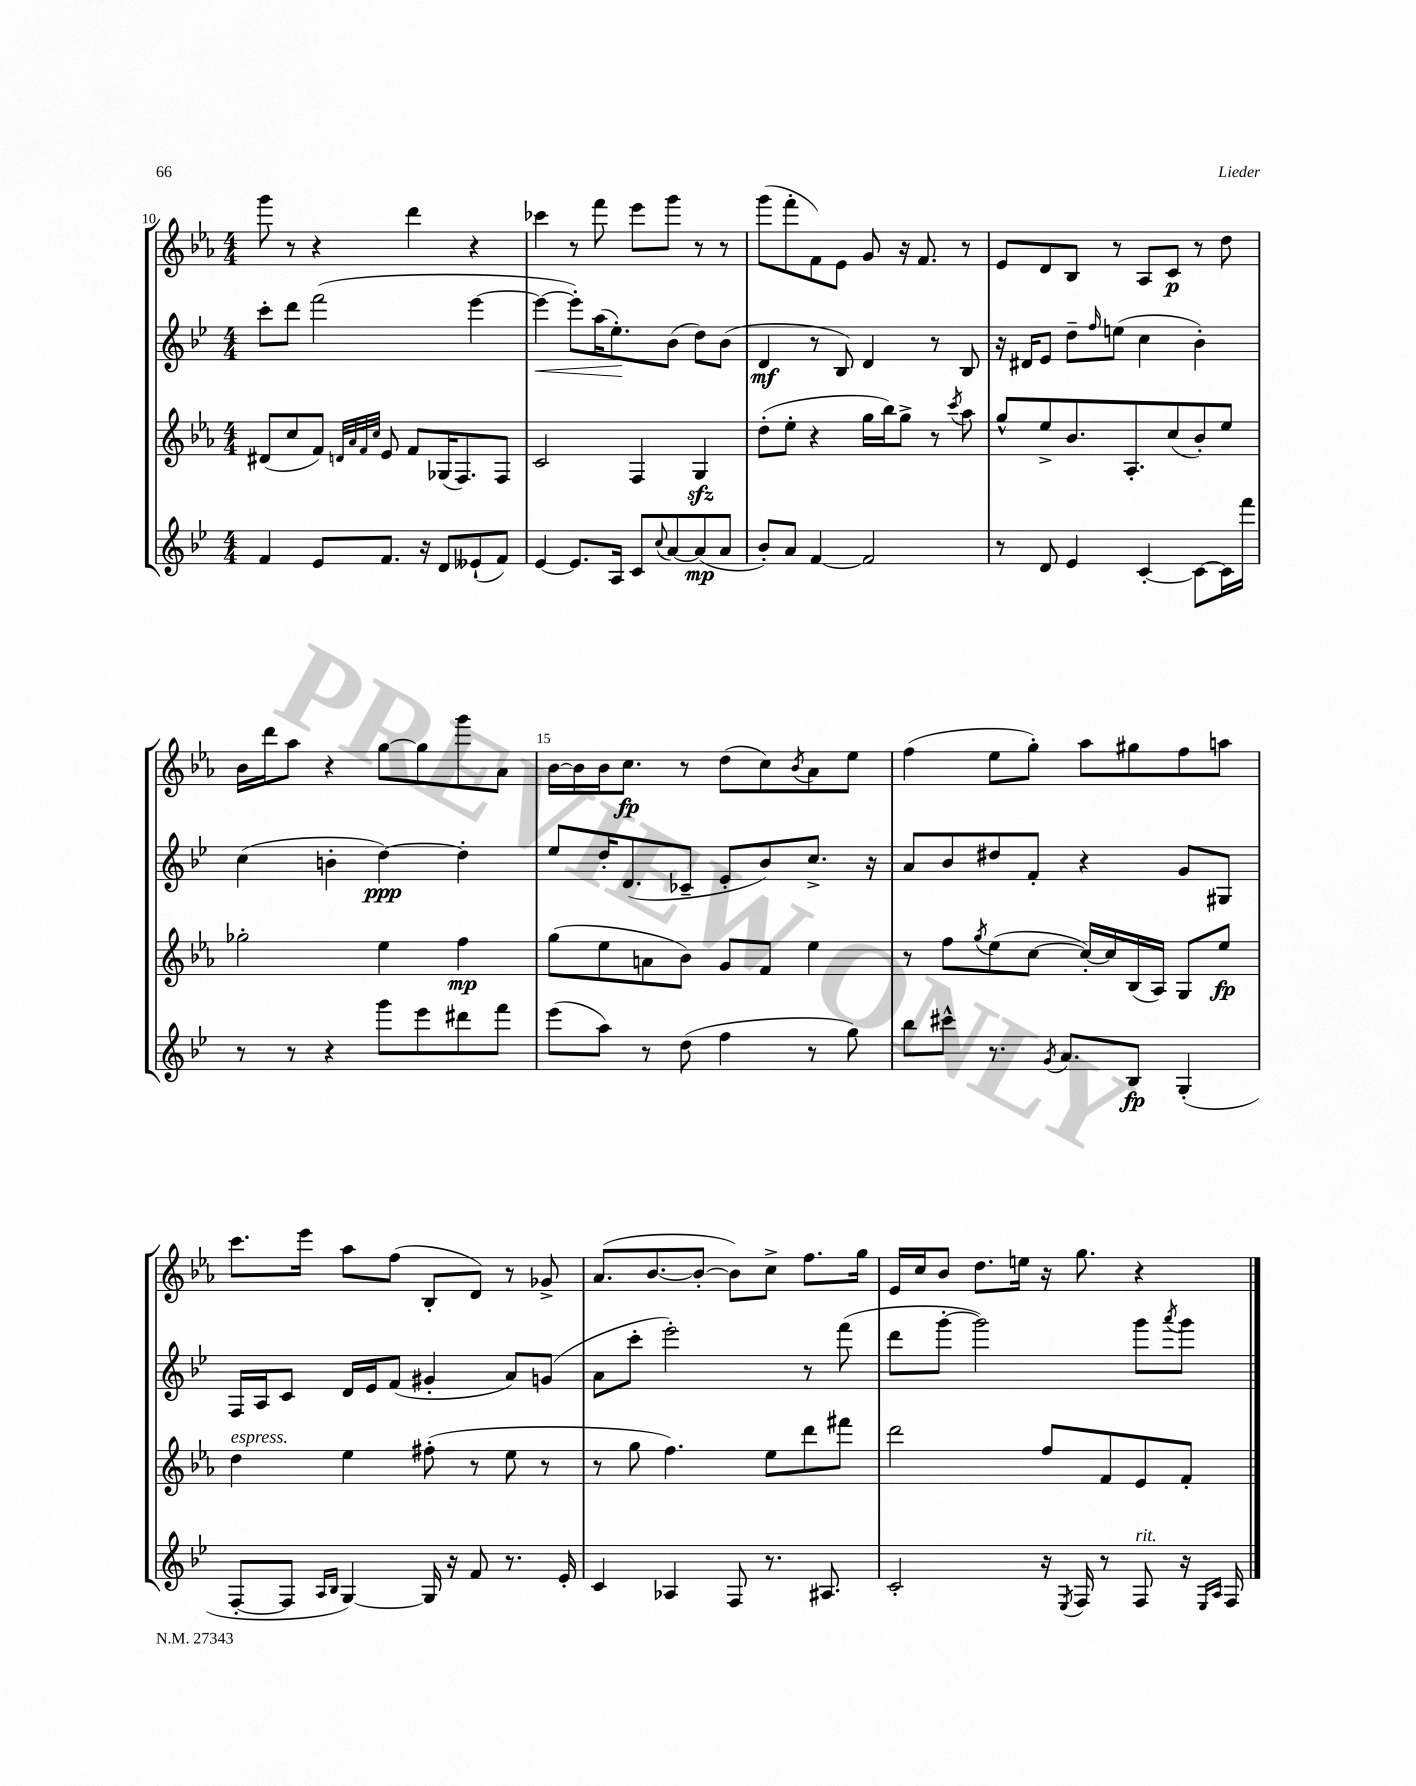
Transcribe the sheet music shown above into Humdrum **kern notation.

**kern	**dynam	**kern	**dynam	**kern	**dynam	**kern	**dynam
*part4	*part4	*part3	*part3	*part2	*part2	*part1	*part1
*staff4	*staff4	*staff3	*staff3	*staff2	*staff2	*staff1	*staff1
*clefG2	*	*clefG2	*	*clefG2	*	*clefG2	*
*k[b-e-]	*	*k[b-e-a-]	*	*k[b-e-]	*	*k[b-e-a-]	*
*M4/4	*	*M4/4	*	*M4/4	*	*M4/4	*
=10	=10	=10	=10	=10	=10	=10	=10
4f/	.	(8d#X/L	.	8ccc'\L	.	8ggg\	.
.	.	8cc/	.	8ddd\J	.	8r	.
8e-/L	.	8f/J)	.	(2fff\	.	4r	.
.	.	32qqdn/LLL	.	.	.	.	.
.	.	32qqa-/	.	.	.	.	.
.	.	32qqf/	.	.	.	.	.
.	.	32qqcc/JJJ	.	.	.	.	.
8.f/J	.	8e-/	.	.	.	.	.
.	.	8f/L	.	.	.	4ddd\	.
16r	.	.	.	.	.	.	.
8d/L	.	(16G-X/K	.	.	.	.	.
.	.	8.F/)	.	.	.	.	.
(8e--X`/	.	.	.	[4eee-\	.	4r	.
8f/J)	.	8F/J	.	.	.	.	.
=11	=11	=11	=11	=11	=11	=11	=11
!	!	!	!	!	!LO:HP:b	!	!
[4e-/	.	2c/	.	4eee-\_	<	4ccc-X\	.
8.e-/L]	.	.	.	8eee-'\L])	.	8r	.
.	.	.	.	(16aa\K	.	8fff\	.
16A/Jk	.	.	.	8.ee-'\)	.	.	.
8c/L	.	4F/	.	.	.	8eee-\L	.
8qqcc/	.	.	.	.	.	.	.
[8a/	.	.	.	(8b-\J	[	8ggg\J	.
(8a/]	mp	4Gzz/	.	8dd\L)	.	8r	.
8a/J	.	.	.	(8b-\J	.	8r	.
=12	=12	=12	=12	=12	=12	=12	=12
8b-'/L)	.	(8dd'\L	.	4d/	mf	(8ggg\L	.
8a/J	.	8ee-'\J	.	.	.	8fff'\	.
[4f/	.	4r	.	8r	.	8f\)	.
.	.	.	.	8B-/)	.	8e-\J	.
2f/]	.	16gg\LL	.	4d/	.	8g/	.
.	.	16bb-\J)	.	.	.	.	.
.	.	8gg^\J	.	.	.	16r	.
.	.	.	.	.	.	8.f/	.
.	.	8r	.	8r	.	.	.
.	.	8qccc/	.	.	.	.	.
.	.	8aa-\	.	8B-/	.	8r	.
=13	=13	=13	=13	=13	=13	=13	=13
8r	.	8gg^^/L	.	16r	.	8e-/L	.
.	.	.	.	16d#X/KL	.	.	.
8d/	.	8ee-^/	.	8e-/J	.	8d/	.
4e-/	.	8.b-/	.	8dd~\L	.	8B-/J	.
.	.	.	.	16qqff/	.	.	.
.	.	.	.	(8een\J	.	8r	.
.	.	8.A-'/	.	.	.	.	.
[4c'/	.	.	.	4cc\	.	8A-/L	.
.	.	(8cc/	.	.	.	8c/J	p
8c\L_	.	8b-'/)	.	4b-'\)	.	8r	.
16c\L]	.	8ee-/J	.	.	.	8dd\	.
16fff\JJ	.	.	.	.	.	.	.
!!LO:LB:g=z
=14	=14	=14	=14	=14	=14	=14	=14
8r	.	2gg-X'\	.	(4cc\	.	16b-\LL	.
.	.	.	.	.	.	16ddd\J	.
8r	.	.	.	.	.	8aa-\J	.
4r	.	.	.	4bn'\	.	4r	.
8ggg\L	.	4ee-\	.	[4dd\)	ppp	[8gg\L	.
8eee-\	.	.	.	.	.	8gg\]	.
8ddd#X\	.	4ff\	mp	4dd'\]	.	8ggg\	.
8fff\J	.	.	.	.	.	8a-\J	.
=15	=15	=15	=15	=15	=15	=15	=15
(8eee-\L	.	(8gg\L	.	8ee-/L	.	[16b-\LL	.
.	.	.	.	.	.	16b-\]	.
8aa\J)	.	8ee-\	.	16dd'/K	.	16b-\J	.
.	.	.	.	(8.d/	.	8.cc\J	fp
8r	.	8an\	.	.	.	.	.
(8dd\	.	8b-\J)	.	8c-X~/J	.	8r	.
4ff\	.	8g/L	.	8e-'/L	.	(8dd\L	.
.	.	8f/J	.	8b-/)	.	8cc\)	.
.	.	.	.	.	.	8qb-/	.
8r	.	4ee-\	.	8.cc^/J	.	8a-\	.
8gg\)	.	.	.	.	.	8ee-\J	.
.	.	.	.	16r	.	.	.
=16	=16	=16	=16	=16	=16	=16	=16
8bb-\L	.	8r	.	8a/L	.	(4ff\	.
8ccc#X^^\J	.	8ff\L	.	8b-/	.	.	.
.	.	8qgg/	.	.	.	.	.
8.r	.	(8ee-\	.	8dd#X/	.	8ee-\L	.
.	.	[8cc\J	.	8f'/J	.	8gg'\J)	.
8qg/	.	.	.	.	.	.	.
8.a/L	.	.	.	.	.	.	.
.	.	16cc'/LL_)	.	4r	.	8aa-\L	.
.	.	16cc/]	.	.	.	.	.
8B-/J	fp	(16B-/	.	.	.	8gg#X\	.
.	.	16A-/JJ)	.	.	.	.	.
(4G'/	.	8G/L	.	8g/L	.	8ff\	.
.	.	8ee-/J	fp	8G#X/J	.	8aan\J	.
!!LO:LB:g=z
=17	=17	=17	=17	=17	=17	=17	=17
!	!	!LO:TX:a:i:t=espress.	!	!	!	!	!
[8F'/L	.	4dd\	.	16F/LL	.	8.ccc\L	.
.	.	.	.	16A/J	.	.	.
8F/J]	.	.	.	8c/J	.	.	.
.	.	.	.	.	.	16eee-\Jk	.
16qqA/LL	.	.	.	.	.	.	.
16qqB-/JJ	.	.	.	.	.	.	.
[4G/)	.	4ee-\	.	16d/LL	.	8aa-\L	.
.	.	.	.	16e-/J	.	.	.
.	.	.	.	(8f/J	.	(8ff\J	.
16G/]	.	(8ff#X'\	.	4g#X'/	.	8B-'/L	.
16r	.	.	.	.	.	.	.
8f/	.	8r	.	.	.	8d/J)	.
8.r	.	8ee-\	.	8a/L)	.	8r	.
.	.	8r	.	(8gn/J	.	8g-X^/	.
16e-'/	.	.	.	.	.	.	.
=18	=18	=18	=18	=18	=18	=18	=18
4c/	.	8r	.	8a\L	.	(8.a-/L	.
.	.	8gg\	.	8ccc'\J	.	.	.
.	.	.	.	.	.	[8.b-/	.
4A-X/	.	4.ff\)	.	2eee-'\)	.	.	.
.	.	.	.	.	.	8b-'/J_	.
8F/	.	.	.	.	.	8b-\L])	.
8.r	.	8ee-\L	.	.	.	8cc^\J	.
.	.	8ddd\	.	8r	.	8.ff\L	.
8.A#X/	.	.	.	.	.	.	.
.	.	8fff#X\J	.	(8fff\	.	.	.
.	.	.	.	.	.	16gg\Jk	.
=19	=19	=19	=19	=19	=19	=19	=19
2c'/	.	2ddd\	.	8ddd\L	.	16e-/LL	.
.	.	.	.	.	.	16cc/J	.
.	.	.	.	[8ggg'\J	.	8b-/J	.
.	.	.	.	2ggg\])	.	8.dd\L	.
.	.	.	.	.	.	16een\Jk	.
16r	.	8ff/L	.	.	.	16r	.
8qE-/	.	.	.	.	.	.	.
16F/	.	.	.	.	.	8.gg\	.
8r	.	8f/	.	.	.	.	.
!LO:TX:a:i:t=rit.	!	!	!	!	!	!	!
8F/	.	8e-/	.	8ggg\L	.	4r	.
.	.	.	.	8qaaa/	.	.	.
16r	.	8f'/J	.	8ggg\J	.	.	.
16qqE-/LL	.	.	.	.	.	.	.
16qqA/JJ	.	.	.	.	.	.	.
16F/	.	.	.	.	.	.	.
==	==	==	==	==	==	==	==
*-	*-	*-	*-	*-	*-	*-	*-
